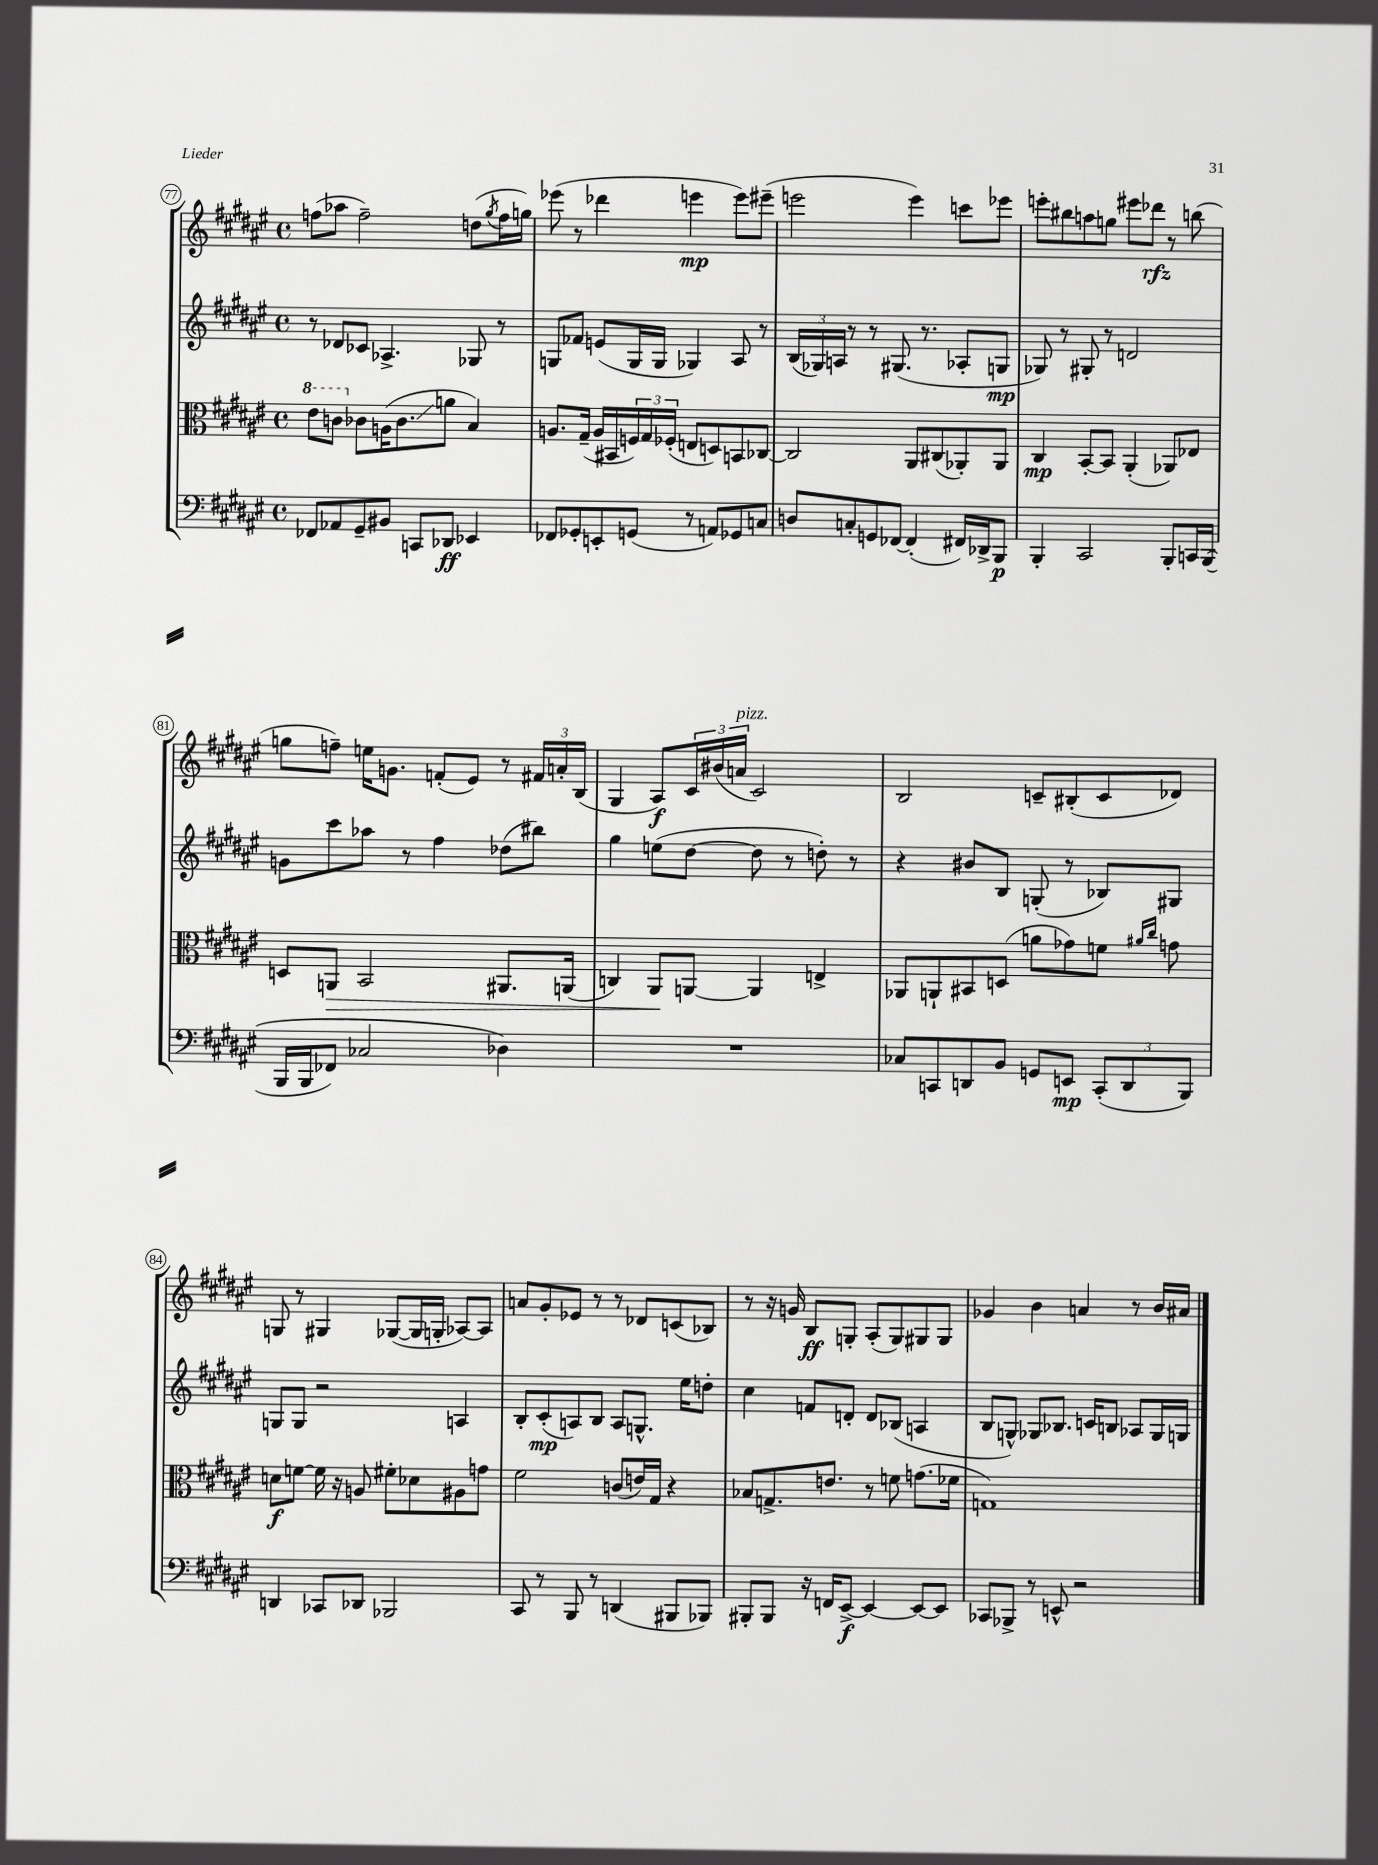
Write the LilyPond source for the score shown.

<<
\new StaffGroup <<
\new Staff = "s0" {
    \clef treble \key fis \major \defaultTimeSignature \time 4/4
    f''8( aes''8 f''2--) d''8( \acciaccatura { gis''8 } f''16 g''16) |
    ees'''8( r8 des'''4 e'''4\mp e'''8) eis'''8--( |
    e'''2 e'''4) c'''8 ees'''8 |
    e'''8-. bis''8 a''8 g''8 eis'''8 des'''8\rfz r8 b''8( |
    g''8 f''8--) e''16 g'8. f'8-.( eis'8) r8 \tuplet 3/2 { fis'16 a'16-. b16( } |
    gis4 ais8\f) \tuplet 3/2 { cis'16 bis'16( a'16^\markup { \italic "pizz." } } cis'2) |
    b2 c'8-- bis8-.( c'8 des'8) |
    g8 r8 gis4 ges8~( ges16 g16-. aes8~) aes8 |
    a'8 gis'8-. ees'8 r8 r8 des'8 c'8( bes8) |
    r8 r16 g'16 b8\ff g8-. ais8-.( g8) gis8 gis8 |
    ges'4 b'4 a'4 r8 b'16 ais'16 \bar "|." |
}
\new Staff = "s1" {
    \clef treble \key fis \major \defaultTimeSignature \time 4/4
    r8 des'8 ces'8 aes4.-> ges8 r8 |
    g8 fes'8 e'8( g16 g16 ges4) ais8 r8 |
    \tuplet 3/2 { b16( ges16) a16 } r8 r8 gis8.( r8. aes8-. g8\mp |
    ges8) r8 gis8-. r8 d'2 |
    g'8 cis'''8 aes''8 r8 fis''4 des''8( bis''8) |
    gis''4 e''8( dis''8~ dis''8 r8 d''8-.) r8 |
    r4 bis'8 b8 g8-.( r8 bes8) gis8 |
    g8 g8 r2 a4 |
    b8-. cis'8-.\mp( a8) b8 a8 g8.-^ eis''16 d''8-. |
    cis''4 f'8 d'8-. d'8 bes8( a4 |
    b8 g8-^) ges8 bes8. c'16 b8 aes8 ges16 g16 \bar "|." |
}
\new Staff = "s2" {
    \clef alto \key fis \major \defaultTimeSignature \time 4/4
    \ottava #1 eis''8 c''8 \ottava #0 ces'8 a16( ces'8.\glissando a'8 b4) |
    a8. gis16--( a16 bis,16 \tuplet 3/2 { f16) gis16 fes16-.( } e8 d8) b,8 ces8~ |
    ces2 ais,8 cis8( aes,8-.) aes,8 |
    cis4\mp b,8~-. b,8 ais,4-.( aes,8) ees8 |
    d8 a,8\> b,2 ais,8. a,16( |
    c4) ais,8\! a,8~ a,4 e4-> |
    aes,8 a,8-! bis,8 d8( a'8 ges'8) f'8 \grace { ais'16 cis''16 } g'8 |
    d'8\f f'8~ f'16 r16 a8 fis'8-. des'8 ais8 g'8 |
    fis'2 c'8( e'16) gis16 r4 |
    bes8 g8.-> e'8. r8 f'8 g'8.( fes'16 |
    g1) \bar "|." |
}
\new Staff = "s3" {
    \clef bass \key fis \major \defaultTimeSignature \time 4/4
    fes,8 aes,8 gis,8-- bis,8 c,8 des,8\ff ees,4 |
    fes,8 ges,8-. e,8-. g,8( r8 a,8) ges,8 c8 |
    d8 c8-. g,8 fes,8~ fes,4-.( fis,16) des,16-> b,,8\p |
    b,,4-. cis,2 b,,8-. c,16 b,,16(\( |
    b,,16 b,,16 fes,8) ces2 des4\) |
    R1 |
    ces8 c,8 d,8 b,8 g,8 e,8\mp \tuplet 3/2 { c,8-.( d,8 b,,8) } |
    d,4 ces,8 des,8 bes,,2 |
    cis,8 r8 b,,8 r8 d,4( bis,,8 bes,,8) |
    bis,,8-. bis,,8 r16 f,16 eis,8~->\f eis,4~ eis,8~ eis,8 |
    ces,8 bes,,8-> r8 e,8-^ r2 \bar "|." |
}
>>
>>
\layout { \context { \Score currentBarNumber = #77 \override BarNumber.stencil = #(make-stencil-circler 0.1 0.3 ly:text-interface::print) } }
